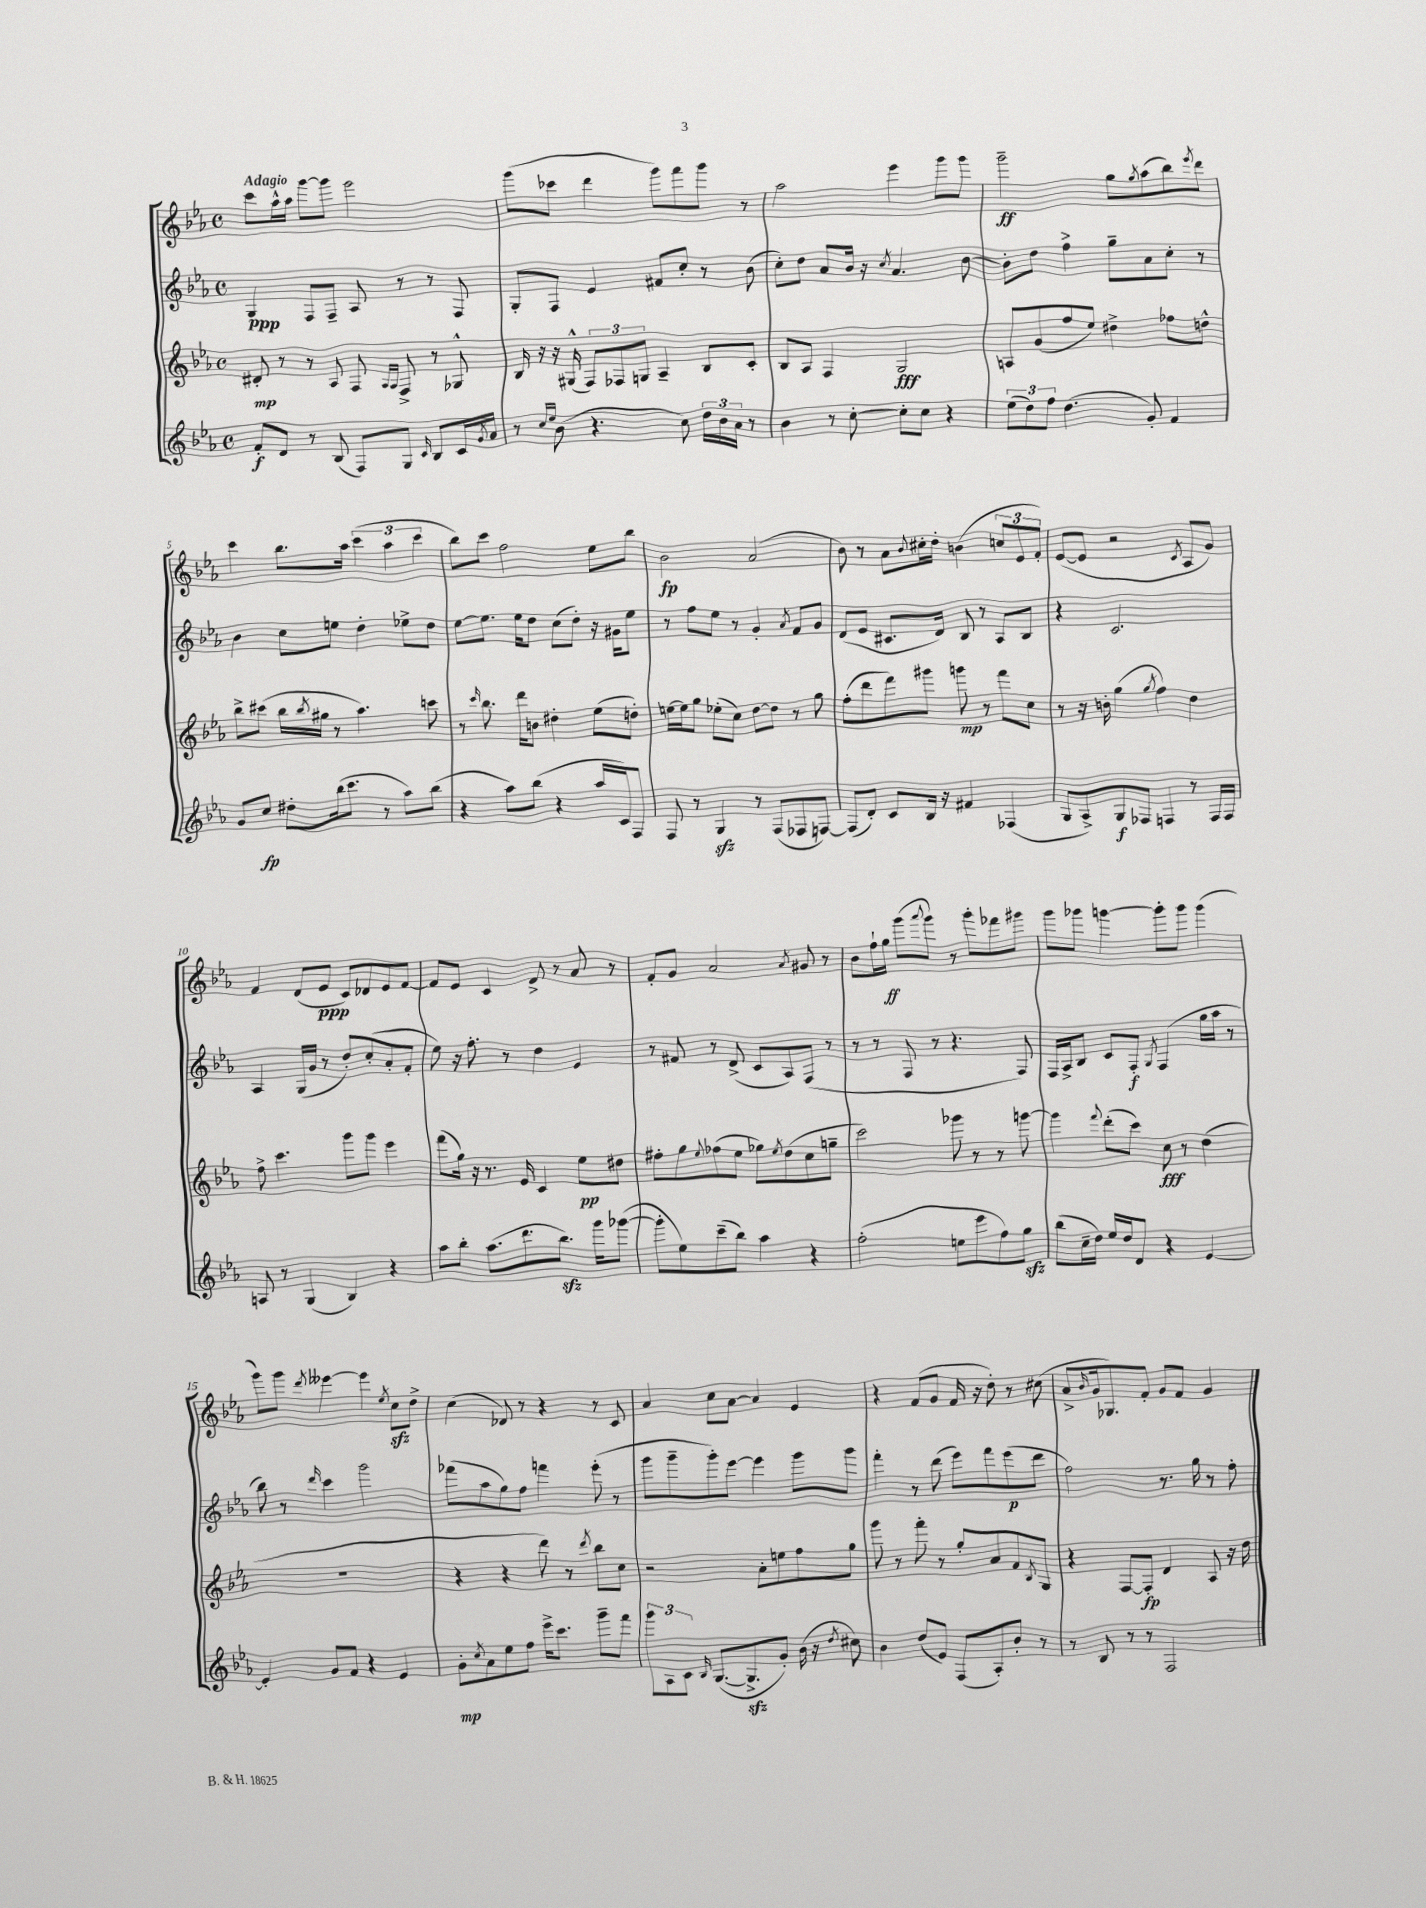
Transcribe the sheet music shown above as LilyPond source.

<<
\new StaffGroup <<
\new Staff = "s0" {
    \clef treble \key ees \major \defaultTimeSignature \time 4/4 \tempo "Adagio"
    c'''8 aes''16-^ aes''16 g'''8~ g'''8 ees'''2 |
    g'''8( ces'''8 d'''4 g'''8) f'''8 g'''8 r8 |
    aes''2 ees'''4 g'''8 g'''8 |
    g'''2--\ff g''8 \acciaccatura { g''8 } aes''8( bes''8) \acciaccatura { ees'''8 } d'''8 |
    c'''4 bes''8. aes''16 \tuplet 3/2 { c'''4( aes''4 c'''4 } |
    bes''8) c'''8 f''2 ees''8 bes''8 |
    bes'2\fp aes'2( |
    bes'8) r8 aes'8 \appoggiatura { bes'8 } cis''16-. d''16-. b'4( \tuplet 3/2 { c''8 ees'8 f'8-.) } |
    ees'8~( ees'8 r2 \acciaccatura { c'8 } aes8 g'8) |
    f'4 d'8( ees'8\ppp c'8) des'8 ees'8 f'8~ |
    f'8 ees'8 c'4 d'8-> r8 aes'8 r8 |
    f'8-. g'8 aes'2 \acciaccatura { aes'8 } gis'8 r8 |
    bes'8 f''16-! g''16\ff g'''8( \appoggiatura { aes'''8 } g'''8) r8 g'''8-. fes'''8 gis'''8 |
    g'''8 ges'''8 g'''4~ g'''8-. g'''8 g'''4( |
    g'''8) g'''8 \acciaccatura { d'''8 } eeses'''4~ eeses'''4 \acciaccatura { ees''8 } c''8\sfz d''8-> |
    c''4( des'8) r8 r4 r8 c'8 |
    aes'4 c''8 aes'8~ aes'4 ees'4 |
    r4 f'8( g'8 f'16 r16 d''8-.) r8 cis''8( |
    aes'8-> \grace { bes'16 } g'16 ges8.) f'8-. g'8 f'8 g'4 \bar "|." |
}
\new Staff = "s1" {
    \clef treble \key ees \major \defaultTimeSignature \time 4/4
    g4\ppp f8 f8-- aes8 r8 r8 f8 |
    g8-. f8 ees'4 fis'8 c''8-. r8 bes'8( |
    c''8-.) d''8 aes'8 bes'16 r16 \acciaccatura { c''8 } aes'4. bes'8~ |
    bes'8-. d''8 f''4-> g''8-- aes'8 c''8-. r8 |
    bes'4 c''8 e''8 d''4-. ees''8-> d''8 |
    ees''8~ ees''8. ees''16 d''8 c''8( d''8-.) r16 gis'16 ees''8 |
    r8 f''8 ees''8 r8 g'4-. \acciaccatura { aes'8 } f'8 g'8 |
    d'8( ees'8 cis'8. d'16) bes8 r8 aes8 bes8 |
    r4 c'2. |
    aes4 g16( g'16 r8 d''8-.) c''8-.( aes'8-. f'8-. |
    ees''8) r16 f''8.-. r8 d''4 ees'4 |
    r8 fis'8 r8 d'8->( c'8 aes8) f8( r8 |
    r8 r8 f8 r8 r4. f8) |
    f16 aes16-> bes8 c'8 f8-.\f \acciaccatura { g8 } f4( g''16 aes''16 r8 |
    bes''8) r8 \grace { d'''16 } c'''4 g'''2 |
    fes'''8( aes''8 g''8) f''8 f'''4 ees'''8-.( r8 |
    g'''8 g'''8-- g'''8-.) ees'''8~ ees'''4 g'''8 g'''8 |
    f'''4-. r8 d'''8( ees'''8) f'''8 ees'''8\p( d'''8 |
    f''2) r8. g''16 r8 f''8-. \bar "|." |
}
\new Staff = "s2" {
    \clef treble \key ees \major \defaultTimeSignature \time 4/4
    dis'8-.\mp r8 r8 aes8 f8 \grace { aes16 aes16 } f8-> r8 ges8-^ |
    bes16 r16 r16 gis16-^( \tuplet 3/2 { f8) fes8 g8 } aes4-- bes8 c'8-. |
    bes8 aes8 f4 g2\fff |
    a8 g'8( f''8 ees''8) dis''4-> fes''8 d''8-^ |
    bes''8-> cis'''8( bes''16 \acciaccatura { bes''8 } gis''16 r8 aes''4.) c'''8 |
    r8 \grace { c'''16 } bes''8. d'''16 b'8 dis''4-. ees''8( d''8-.) |
    e''16~ e''16 g''8 ees''8-.( c''8) d''8~ d''8 r8 g''8 |
    f''8-.( d'''8 f'''8) gis'''8 g'''8\mp r8 f'''8 c''8 |
    r8 r16 b'16-. g''4( \acciaccatura { g''8 } f''4) d''4 |
    f''8-> c'''4. g'''8 g'''8 ees'''4 |
    f'''8( g''16) r16 r8. ees'16 c'4 ees''8\pp dis''8 |
    fis''8-. g''8 \appoggiatura { ees''8 } fes''8( ees''8 ges''8) \acciaccatura { ees''8 } d''8( c''8 g''8-- |
    c'''2) ges'''8 r8 r8 g'''8~ |
    g'''4 \appoggiatura { f'''8 } d'''8-.( c'''8) c''8\fff r8 d''4( |
    R1 |
    r4 r4 d'''8) r8 \acciaccatura { d'''8 } bes''8 c''8 |
    r2 aes'8-. e''8 f''8 g''8 |
    g'''8 r8 f'''8-. r8 g''8-. aes'8 f'8 \acciaccatura { bes8 } g8 |
    r4 f8~ f8-.\fp d'4 aes8 r16 d''16 \bar "|." |
}
\new Staff = "s3" {
    \clef treble \key ees \major \defaultTimeSignature \time 4/4
    f'8-.\f d'8 r8 bes8( f8) g8 \grace { c'16 } bes8 c'16 \acciaccatura { g'8 } aes'16 |
    r8 \grace { c''16 ees''16 } bes'8( r4. c''8) \tuplet 3/2 { d''16 bes'16 aes'16 } r8 |
    bes'4 r8 c''8~-. c''8-. c''8 r4 |
    \tuplet 3/2 { ees''8( d''8) f''8 } d''4.( g'8-.) f'4 |
    g'8 c''8\fp dis''8-. bes''16( c'''8. r8 aes''8) bes''8( |
    r4 aes''8) bes''8( r4 aes''16 c'16) f8 |
    f8 r8 g4\sfz r8 f8( fes8 f8~) |
    f8( d'8-.) c'8 bes16 r16 fis'4 fes4( |
    g8 aes8->) g8\f fes8 f4 r8 f16 f16 |
    a8 r8 g4( bes4) r4 |
    aes''8 bes''8-. aes''8.( d'''8. bes''8.\sfz) g'''16 ges'''8~( |
    ges'''8-. ees''8) c'''8--( bes''8) aes''4 r4 |
    f''2-.( e''8 ees'''8 f''8) g''8\sfz |
    bes''8( c''16-- d''16) ees''16 d''16 d'8 r4 ees'4~ |
    ees'4-. g'8 f'8 r4 ees'4 |
    g'8-.\mp \acciaccatura { c''8 } aes'8 ees''8 f''8 ees'''16-> c'''8. g'''8-- f'''8 |
    \tuplet 3/2 { g'''8 aes8 c'8 } \grace { bes16 } g8.~( g8.->\sfz g'8-.) bes'16( r16 \acciaccatura { d''8 } cis''8) |
    bes'4 d''8( ees'8) f8( aes8-.) bes'8-. r8 |
    r8 bes8 r8 r8 f2 \bar "|." |
}
>>
>>
